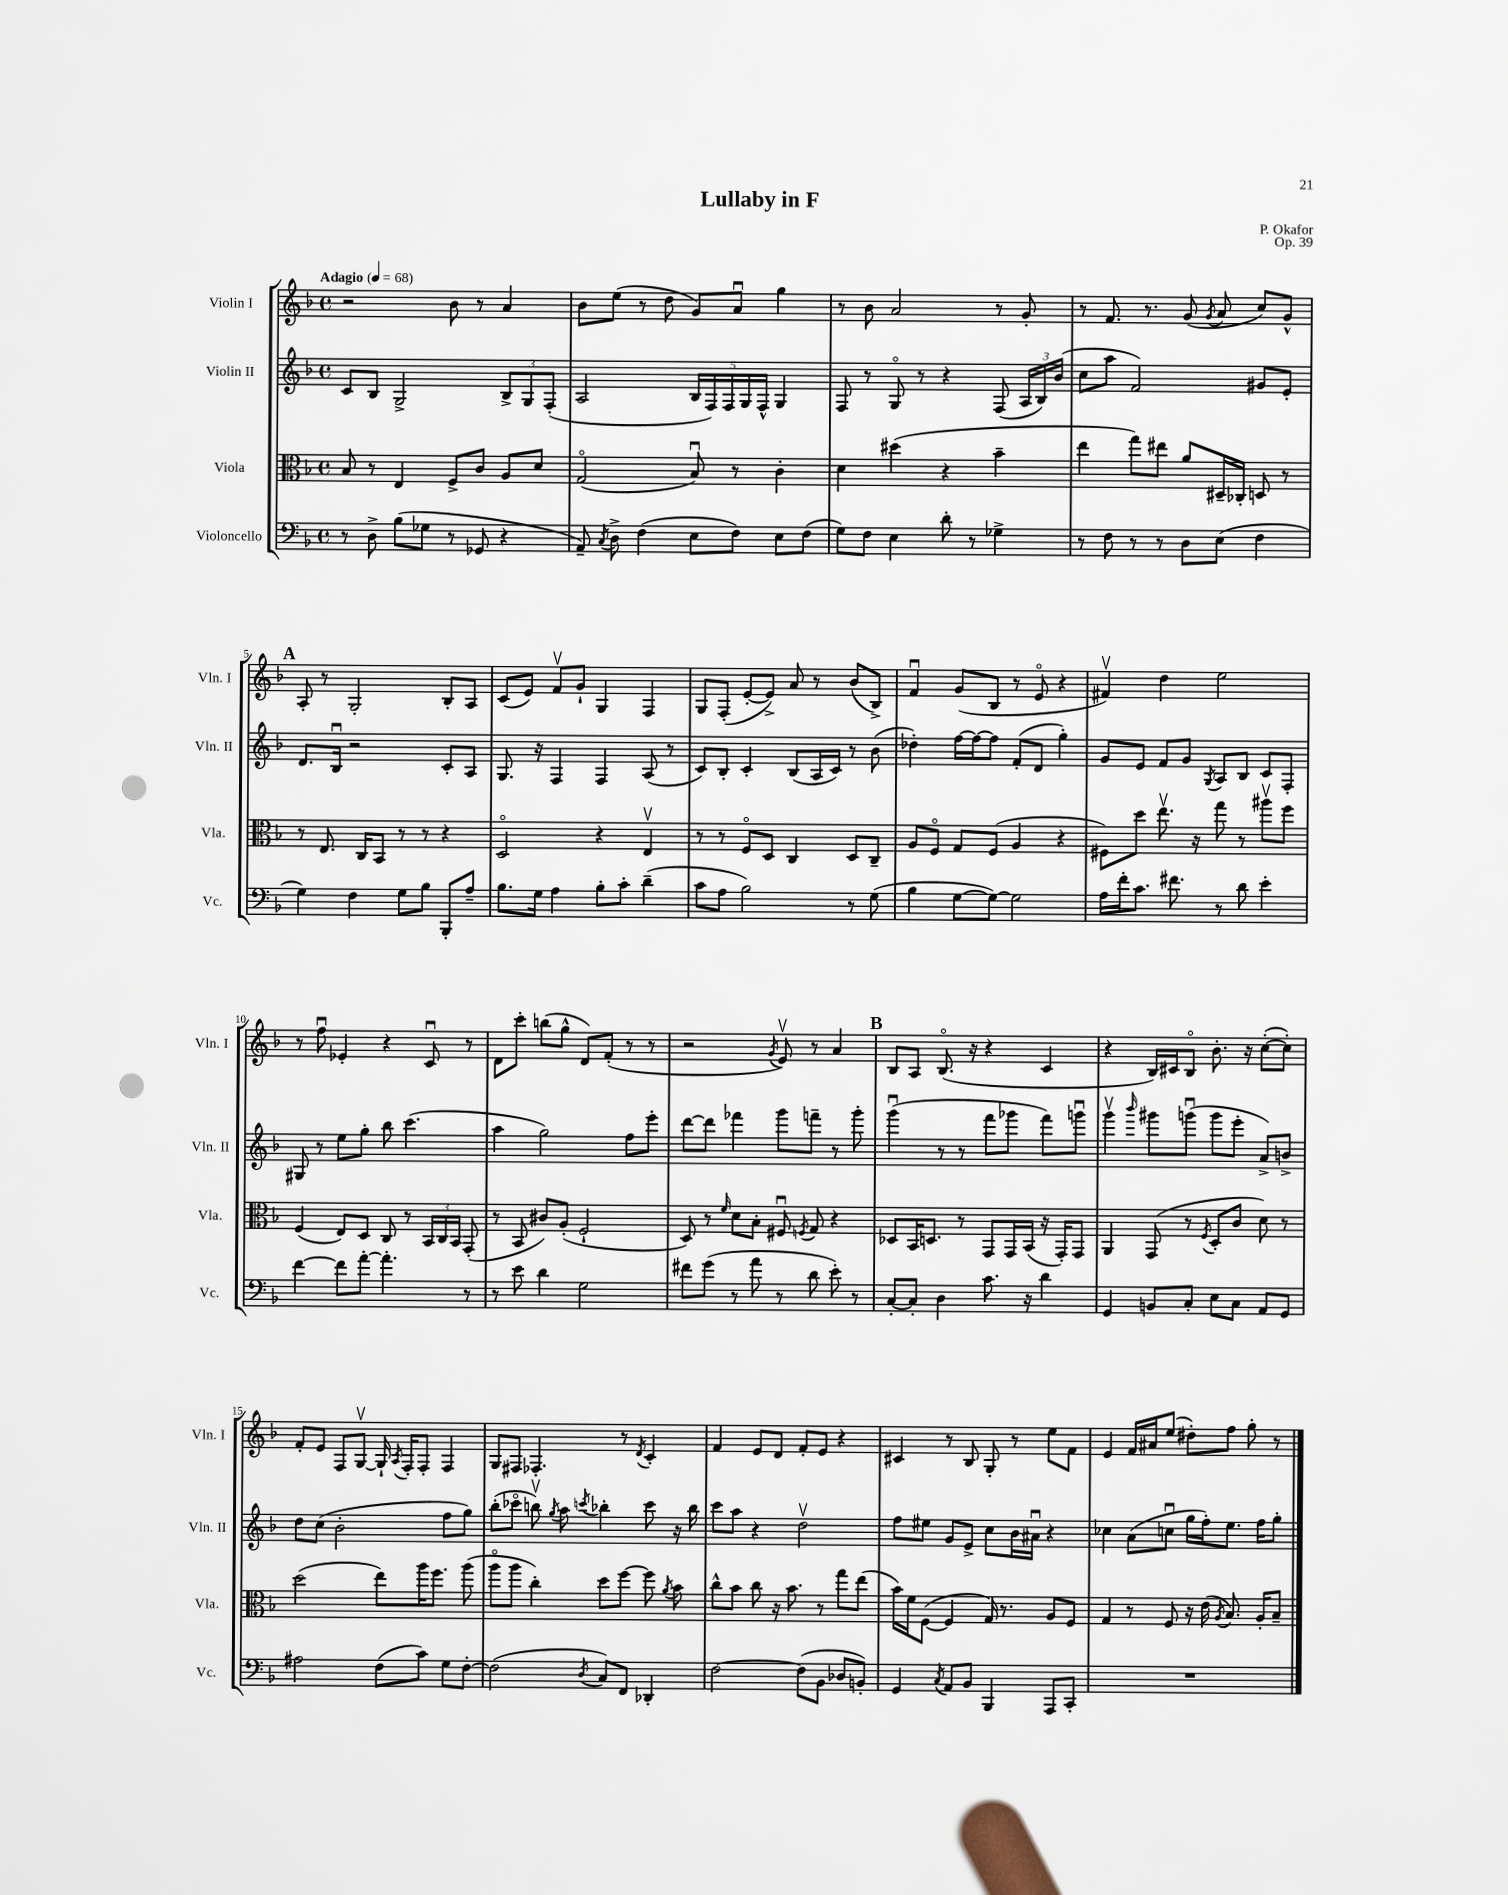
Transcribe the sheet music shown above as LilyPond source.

\header { title = "Lullaby in F" composer = "P. Okafor" opus = "Op. 39" }
<<
\new StaffGroup <<
\new Staff = "s0" \with { instrumentName = "Violin I" shortInstrumentName = "Vln. I" } {
    \clef treble \key f \major \defaultTimeSignature \time 4/4 \tempo "Adagio" 4 = 68
    \autoBeamOff r2 bes'8 r8 a'4 |
    bes'8[ e''8]( r8 d''8 g'8[) a'8]\downbow g''4 |
    r8 bes'8 a'2 r8 g'8-. |
    r8 f'8. r8. g'8( \acciaccatura { g'8 } a'8 c''8[) g'8]-^ |
    \mark \markup { \bold "A" } a8-. r8 g2-. bes8[-. a8] |
    c'8[( e'8]) f'8[\upbow g'8]-! g4 f4 |
    g8[ f8]-.( e'8[~-. e'8]->) a'8 r8 bes'8[( bes8]->) |
    f'4\downbow g'8[( bes8] r8 e'8\flageolet r4 |
    fis'4\upbow) d''4 e''2 |
    r8 f''8\downbow ees'4-. r4 c'8\downbow r8 |
    d'8[ c'''8]-. b''8[( g''8]-^ d'8[) f'8]-.( r8 r8 |
    r2 \acciaccatura { g'8 } e'8\upbow) r8 a'4 |
    \mark \markup { \bold "B" } bes8[ a8] bes8.\flageolet( r16 r4 c'4 |
    r4 bes16[) cis'16 bes8]\flageolet bes'8.-. r16 c''8[~-.( c''8]-.) |
    f'8[-. e'8] f8[ g8]~\upbow g16-! \acciaccatura { a8 } f16[-. f8]-. f4 |
    g8[ fis8] fes4.-. r8 \acciaccatura { d'8 } c'4-. |
    f'4 e'8[ d'8] f'8[-. e'8] r4 |
    cis'4 r8 bes8 g8-. r8 e''8[ f'8] |
    e'4 f'16[ ais'16 e''8]( dis''8[-.) f''8] g''8-. r8 \bar "|." |
}
\new Staff = "s1" \with { instrumentName = "Violin II" shortInstrumentName = "Vln. II" } {
    \clef treble \key f \major \defaultTimeSignature \time 4/4
    \autoBeamOff c'8[ bes8] g2-> \tuplet 3/2 { bes8[-> g8 f8]-.( } |
    a2 \tuplet 5/4 { bes16[ f16) f16 g16 f16]-^ } g4 |
    f8 r8 g8\flageolet r8 r4 f8( \tuplet 3/2 { a16[ bes16) bes'16]( } |
    c''8[ a''8] f'2) gis'8[ e'8]-. |
    \mark \markup { \bold "A" } d'8.[ bes16]\downbow r2 c'8[-. a8] |
    g8. r16 f4 f4 a8( r8 |
    c'8[) bes8]-. c'4-. bes8[( a16 c'16]) r8 bes'8( |
    des''4-.) f''16[~ f''16~ f''8] f'8[-.( d'8] g''4-.) |
    g'8[ e'8] f'8[ g'8] \acciaccatura { g8 } a8[ bes8] c'8[ f8]-. |
    gis8 r8 e''8[ g''8]-. bes''8 c'''4.( |
    a''4 g''2) f''8[ e'''8]-. |
    d'''8[~ d'''8] fes'''4 g'''8[ f'''8]-- r8 g'''8-. |
    \mark \markup { \bold "B" } g'''4\downbow( r8 r8 f'''8[ ges'''8] f'''8[) g'''8]\downbow |
    g'''4\upbow \grace { bes'''16 } gis'''8[ g'''8]\downbow( g'''8[ e'''8]-. a'8[->) b'8]-> |
    d''8[ c''8]( bes'2-. f''8[ g''8]) |
    bes''8[-.( ces'''8]\flageolet b''8\upbow) \acciaccatura { g''8 } a''8 \acciaccatura { c'''8 } bes''4-. c'''8 r16 bes''16 |
    c'''8[ a''8] r4 d''2\upbow |
    f''8[ eis''8] g'8[ e'8]-> c''8[ bes'16 ais'16]\downbow r4 |
    ces''4 a'8[( c''8]\downbow g''16[ f''16-.) e''8.] f''16[ g''8]-. \bar "|." |
}
\new Staff = "s2" \with { instrumentName = "Viola" shortInstrumentName = "Vla." } {
    \clef alto \key f \major \defaultTimeSignature \time 4/4
    \autoBeamOff bes8 r8 e4 f8[-> c'8] a8[ d'8] |
    g2\flageolet( bes8\downbow) r8 c'4-. |
    d'4 dis''4( r4 bes'4-- |
    e''4 g''8[) eis''8] a'8[ dis16-- ces16]-. d8 r8 |
    \mark \markup { \bold "A" } r8 e8. c16[ bes,8] r8 r8 r4 |
    d2\flageolet r4 e4\upbow |
    r8 r8 f8[\flageolet d8] c4 d8[ c8]-- |
    a8[ f8]\flageolet g8[ f8]( a4 r4 |
    fis8[) d''8] e''8.\upbow r16 g''8 r8 ais''8[\upbow f''8] |
    f4( e8[) d8] c8 r8 \tuplet 3/2 { bes,16[ c16 bes,16] } g,8-.( |
    r8 bes,8 cis'8[) a8]-.( f2-! |
    d8) r8 \grace { f'16 } d'8[ bes8]-. fis8\downbow \acciaccatura { f8 } g8 r4 |
    \mark \markup { \bold "B" } des8[ bes,16 d8.] r8 g,8[ g,16 bes,16]( r16 g,16[-.) g,8] |
    a,4 g,8( r8 \acciaccatura { f8 } d8[-. c'8] d'8) r8 |
    d''2( e''8[) a''16 f''8.] a''8( |
    a''8[\flageolet a''8] c''4-.) d''8[ f''8]~ f''8 \acciaccatura { a'8 } bes'8 |
    c''8[-^ bes'8] c''8 r16 bes'8. r8 g''8[ e''8]( |
    bes'16[) f'16 f8]~( f4 g16) r8. a8[ f8] |
    g4 r8 f8 r16 e'16( \acciaccatura { a8 } bes8.) a16[-. bes8]-- \bar "|." |
}
\new Staff = "s3" \with { instrumentName = "Violoncello" shortInstrumentName = "Vc." } {
    \clef bass \key f \major \defaultTimeSignature \time 4/4
    \autoBeamOff r8 d8-> bes8[( ges8] r8 ges,8 r4 |
    a,8--) \acciaccatura { c8 } d8-> f4( e8[ f8]) e8[ f8]( |
    g8[) f8] e4 d'8-. r8 ges4-> |
    r8 f8 r8 r8 d8[ e8]( f4 |
    \mark \markup { \bold "A" } g4) f4 g8[ bes8] bes,,8[-. a8]-- |
    bes8.[ g16] a4 bes8[-. c'8]-. d'4--( |
    c'8[ a8] bes2) r8 g8( |
    bes4 g8[~ g8]~) g2 |
    a16[ f'16-. c'8.] fis'8. r8 d'8 e'4-. |
    f'4~ f'8[ a'8]~-. a'4.-. r8 |
    r8 e'8 d'4 g2 |
    fis'8[ g'8]( r8 a'8 r8 d'8 e'8-.) r8 |
    \mark \markup { \bold "B" } c8[~-. c8]-. d4 c'8. r16 d'4 |
    g,4 b,8[ c8]-. e8[ c8] a,8[ g,8] |
    ais2 f8[( c'8]) g8[ f8]~-. |
    f2( \acciaccatura { d8 } c8[) f,8] des,4-. |
    f2~ f8[( bes,8] des8[ b,8]-.) |
    g,4 \acciaccatura { c8 } a,8[ bes,8] bes,,4 a,,8[ c,8]-. |
    R1 \bar "|." |
}
>>
>>
